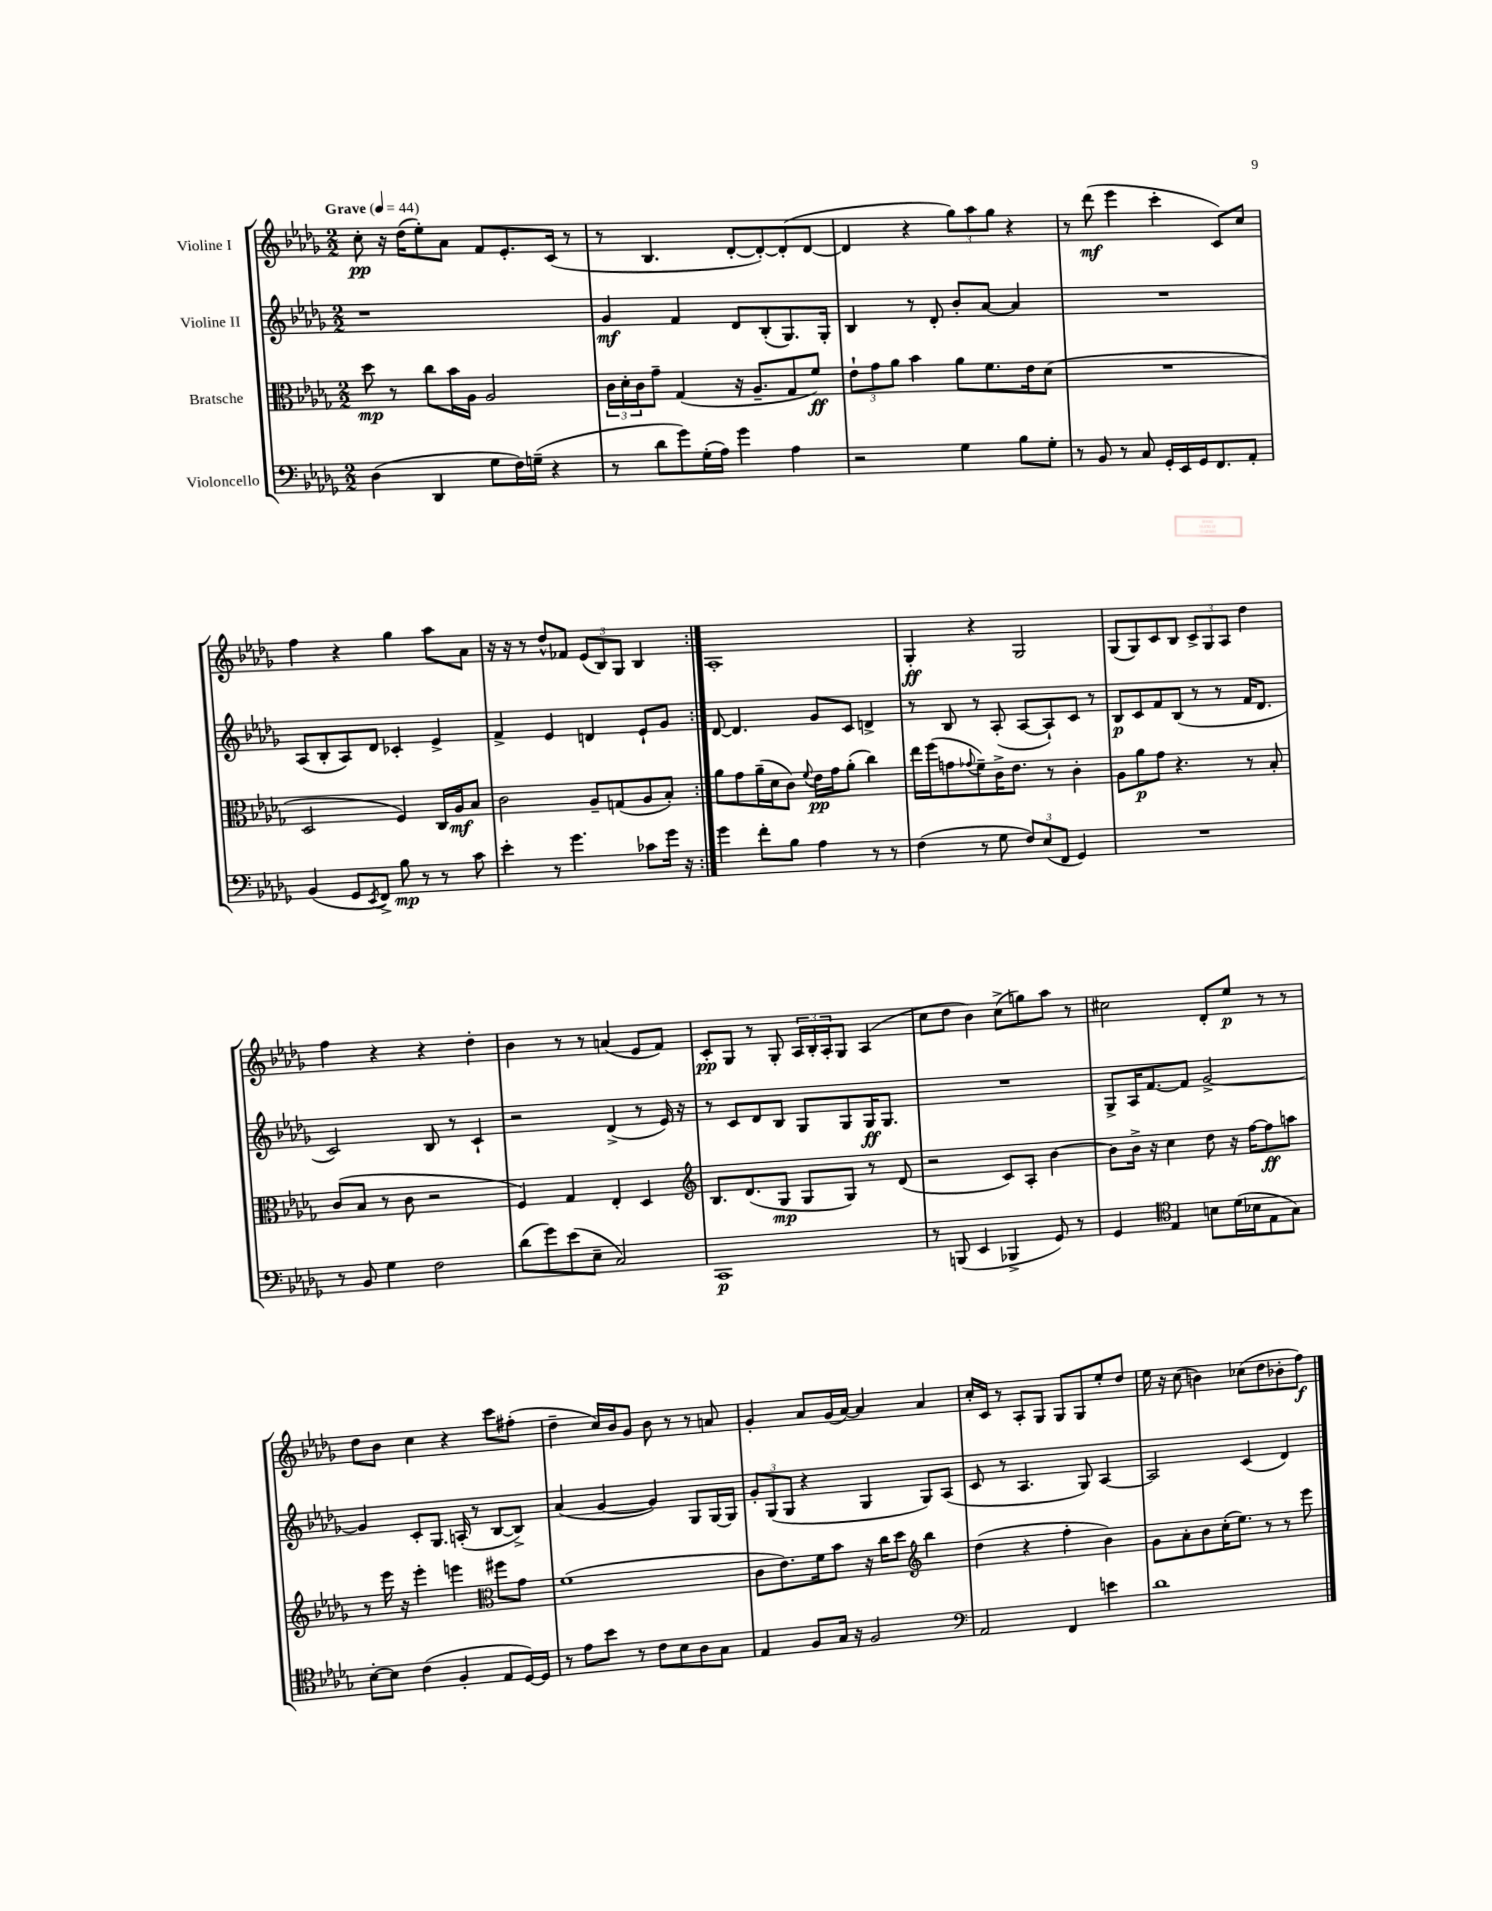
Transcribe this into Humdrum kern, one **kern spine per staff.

**kern	**dynam	**kern	**dynam	**kern	**dynam	**kern	**dynam
*part4	*part4	*part3	*part3	*part2	*part2	*part1	*part1
*staff4	*staff4	*staff3	*staff3	*staff2	*staff2	*staff1	*staff1
*I"Violoncello	*	*I"Bratsche	*	*I"Violine II	*	*I"Violine I	*
*clefF4	*	*clefC3	*	*clefG2	*	*clefG2	*
*k[b-e-a-d-g-]	*	*k[b-e-a-d-g-]	*	*k[b-e-a-d-g-]	*	*k[b-e-a-d-g-]	*
*M2/2	*	*M2/2	*	*M2/2	*	*M2/2	*
*MM44	*	*MM44	*	*MM44	*	*MM44	*
=1	=1	=1	=1	=1	=1	=1	=1
!	!	!	!	!	!	!LO:TX:a:B:t=Grave	!
(4D-\	.	8dd-\	mp	1r	.	8cc'\	pp
.	.	8r	.	.	.	16r	.
.	.	.	.	.	.	(16dd-\KL	.
4DD-/	.	8cc\L	.	.	.	8ee-'\)	.
.	.	16b-\L	.	.	.	8a-\J	.
.	.	16A-\JJ	.	.	.	.	.
8G-\L	.	2A-/	.	.	.	8f/L	.
16F\L)	.	.	.	.	.	8.e-'/	.
(16Gn~\JJ	.	.	.	.	.	.	.
4r	.	.	.	.	.	.	.
.	.	.	.	.	.	(16c/Jk	.
.	.	.	.	.	.	8r	.
=2	=2	=2	=2	=2	=2	=2	=2
8r	.	24c\LL	.	4g-/	mf	8r	.
.	.	24d-'\	.	.	.	.	.
.	.	24c\J	.	.	.	.	.
8d-\L	.	8g-~\J	.	.	.	4.B-/	.
8g-\)	.	(4G-/	.	4f/	.	.	.
(16G-'\L	.	.	.	.	.	.	.
16A-\JJ)	.	.	.	.	.	.	.
4g-\	.	16r	.	8d-/L	.	[8d-'/L	.
.	.	8.A-~/L	.	.	.	.	.
.	.	.	.	(8B-'/	.	8d-'/_)	.
4A-\	.	8G-/	.	8.G-/)	.	(8d-'/]	.
.	.	8f/J)	ff	.	.	[8d-/J	.
.	.	.	.	16G-'/Jk	.	.	.
=3	=3	=3	=3	=3	=3	=3	=3
2r	.	12e-`\L	.	4B-/	.	4d-/]	.
.	.	12g-\	.	.	.	.	.
.	.	12a-\J	.	.	.	.	.
.	.	4b-\	.	8r	.	4r	.
.	.	.	.	8d-'/	.	.	.
4G-\	.	8a-\L	.	8b-'/L	.	12gg-\L)	.
.	.	.	.	.	.	12aa-\	.
.	.	8.f\	.	[8a-/J	.	.	.
.	.	.	.	.	.	12gg-\J	.
8B-\L	.	.	.	4a-/]	.	4r	.
.	.	16e-\k	.	.	.	.	.
8G-'\J	.	(8d-\J	.	.	.	.	.
=4	=4	=4	=4	=4	=4	=4	=4
8r	.	1r	.	1r	.	8r	.
8BB-/	.	.	.	.	.	(8ddd-\	mf
8r	.	.	.	.	.	4eee-\	.
8C/	.	.	.	.	.	.	.
16GG-'/LL	.	.	.	.	.	4ccc'\	.
16EE-/	.	.	.	.	.	.	.
16GG-/J	.	.	.	.	.	.	.
8.FF/	.	.	.	.	.	.	.
.	.	.	.	.	.	8c/L)	.
8AA-'/J	.	.	.	.	.	8cc/J	.
!!LO:LB:g=z
=5	=5	=5	=5	=5	=5	=5	=5
(4BB-/	.	2D-/	.	(8A-/L	.	4ff\	.
.	.	.	.	8B-'/	.	.	.
8GG-/L	.	.	.	8A-/)	.	4r	.
8qEE-/	.	.	.	.	.	.	.
8FF^/J)	.	.	.	8d-/J	.	.	.
8B-\	mp	4F/)	.	4c-X'/	.	4gg-\	.
8r	.	.	.	.	.	.	.
8r	.	16C/LL	.	4e-^/	.	8aa-\L	.
.	.	16A-/J	mf	.	.	.	.
8c\	.	8B-/J	.	.	.	8a-\J	.
=6	=6	=6	=6	=6	=6	=6	=6
4e-'\	.	2c\	.	4f^/	.	16r	.
.	.	.	.	.	.	16r	.
.	.	.	.	.	.	8r	.
8r	.	.	.	4e-/	.	8dd-^^/L	.
4.g-\	.	.	.	.	.	8f-X/J	.
.	.	8A-~/L	.	4dn/	.	(12e-/L	.
.	.	.	.	.	.	12B-/)	.
.	.	(8Gn/	.	.	.	.	.
.	.	.	.	.	.	12G-/J	.
8c-X\L	.	8A-/	.	8e-`/L	.	4B-/	.
16g-\Jk	.	8B-'/J)	.	8g-/J	.	.	.
16r	.	.	.	.	.	.	.
=7:|!	=7:|!	=7:|!	=7:|!	=7:|!	=7:|!	=7:|!	=7:|!
4g-\	.	8a-\L	.	[8d-/	.	1A-'	.
.	.	8g-\	.	4.d-/]	.	.	.
8f'\L	.	(16a-~\L	.	.	.	.	.
.	.	16d-\J	.	.	.	.	.
8B-\J	.	8c\J)	.	.	.	.	.
.	.	8qqf/	.	.	.	.	.
4A-\	.	16e-\LL	pp	8g-/L	.	.	.
.	.	16g-\J	.	.	.	.	.
.	.	(8a-'\J	.	8c/J	.	.	.
8r	.	4cc\)	.	4dn^/	.	.	.
8r	.	.	.	.	.	.	.
=8	=8	=8	=8	=8	=8	=8	=8
(4F\	.	16ee-\LL	.	8r	.	4G-'/	ff
.	.	(16ff\J	.	.	.	.	.
.	.	8gn\	.	8B-/	.	.	.
.	.	8qqg-X/	.	.	.	.	.
8r	.	8f~\)	.	8r	.	4r	.
8G-\	.	16c^\K	.	(8A-'/	.	.	.
.	.	8.e-\J	.	.	.	.	.
12F/L)	.	.	.	[8A-/L	.	2G-/	.
(12E-/	.	.	.	.	.	.	.
.	.	8r	.	8A-`/])	.	.	.
12FF/J	.	.	.	.	.	.	.
4GG-/)	.	4c'\	.	8c/J	.	.	.
.	.	.	.	8r	.	.	.
=9	=9	=9	=9	=9	=9	=9	=9
1r	.	8A-\L	.	8B-/L	p	(8G-/L	.
.	.	8a-\	p	8c/	.	8G-/)	.
.	.	8g-\J	.	8f/	.	8c/	.
.	.	4.r	.	(8B-/J	.	8B-/J	.
.	.	.	.	8r	.	12c^/L	.
.	.	.	.	.	.	12G-/	.
.	.	.	.	8r	.	.	.
.	.	.	.	.	.	12A-/J	.
.	.	8r	.	16f/KL	.	4dd-\	.
.	.	.	.	8.d-/J	.	.	.
.	.	8B-'/	.	.	.	.	.
!!LO:LB:g=z
=10	=10	=10	=10	=10	=10	=10	=10
8r	.	(8c/L	.	2c/)	.	4ff\	.
8BB-/	.	8B-/J	.	.	.	.	.
4G-\	.	8r	.	.	.	4r	.
.	.	8c\	.	.	.	.	.
2F\	.	2r	.	8B-/	.	4r	.
.	.	.	.	8r	.	.	.
.	.	.	.	4c`/	.	4dd-'\	.
=11	=11	=11	=11	=11	=11	=11	=11
(8d-\L	.	4F/)	.	2r	.	4b-\	.
8g-\)	.	.	.	.	.	.	.
(8e-\	.	4G-/	.	.	.	8r	.
8E-~\J	.	.	.	.	.	8r	.
2C/)	.	4E-'/	.	(4d-^/	.	(4an/	.
.	.	4D-/	.	8r	.	8e-/L	.
.	.	.	.	16e-/)	.	8f/J)	.
.	.	.	.	16r	.	.	.
=12	=12	=12	=12	=12	=12	=12	=12
*	*	*clefG2	*	*	*	*	*
1CC	p	8.B-/L	.	8r	.	8c'/L	pp
.	.	.	.	8c/L	.	8G-/J	.
.	.	(8.d-/	.	.	.	.	.
.	.	.	.	8d-/	.	8r	.
.	.	8G-/J	mp	8B-/J	.	8G-'/	.
.	.	8G-/L	.	8G-/L	.	24A-/LL	.
.	.	.	.	.	.	24B-'/	.
.	.	.	.	.	.	24A-'/J	.
.	.	8G-/J)	.	8G-/	.	8G-/J	.
.	.	8r	.	16G-/K	ff	(4A-/	.
.	.	.	.	8.G-/J	.	.	.
.	.	(8d-/	.	.	.	.	.
=13	=13	=13	=13	=13	=13	=13	=13
8r	.	2r	.	1r	.	8cc\L	.
(8BBBn/	.	.	.	.	.	8dd-\J	.
4EE-/	.	.	.	.	.	4b-\)	.
4BBB-X^/	.	8c/L)	.	.	.	(8cc^\L	.
.	.	8A-'/J	.	.	.	8ggn\)	.
8GG-/)	.	[4b-\	.	.	.	8aa-\J	.
8r	.	.	.	.	.	8r	.
=14	=14	=14	=14	=14	=14	=14	=14
4GG-/	.	8b-\L]	.	8G-^/L	.	2cc#X\	.
.	.	16b-^\Jk	.	16A-/K	.	.	.
.	.	16r	.	[8.f/	.	.	.
*clefC4	*	*	*	*	*	*	*
4E-/	.	4cc\	.	.	.	.	.
.	.	.	.	8f/J]	.	.	.
8Bn\L	.	8dd-\	.	[2g-^/	.	8d-'/L	.
(16d-\L	.	16r	.	.	.	8ee-/J	p
16B-X\J	.	[16ff\KL	.	.	.	.	.
8E-\	.	8ff\]	ff	.	.	8r	.
8G-\J)	.	8aan\J	.	.	.	8r	.
!!LO:LB:g=z
=15	=15	=15	=15	=15	=15	=15	=15
[8B-'\L	.	8r	.	4g-/]	.	8dd-\L	.
8B-\J]	.	16eee-\	.	.	.	8b-\J	.
.	.	16r	.	.	.	.	.
(4c\	.	4eee-'\	.	8c'/L	.	4cc\	.
.	.	.	.	8.G-/J	.	.	.
4F'/	.	4eeen\	.	.	.	4r	.
.	.	.	.	(16An'/	.	.	.
.	.	.	.	8r	.	.	.
*	*	*clefC3	*	*	*	*	*
8E-/L	.	8ff#X\L	.	[8B-/L	.	8ccc\L	.
[16D-/L)	.	8g-\J	.	8B-^/J])	.	(8ff#X'\J	.
16D-/JJ]	.	.	.	.	.	.	.
=16	=16	=16	=16	=16	=16	=16	=16
8r	.	(1f	.	(4a-/	.	4dd-~\	.
8e-\L	.	.	.	.	.	.	.
8b-\J	.	.	.	[4g-/	.	16cc/LL)	.
.	.	.	.	.	.	16b-/J	.
8r	.	.	.	.	.	8g-/J	.
8c\L	.	.	.	4g-/])	.	8b-\	.
8B-\	.	.	.	.	.	8r	.
8A-\	.	.	.	8G-/L	.	8r	.
8G-\J	.	.	.	[16G-/L	.	8an/	.
.	.	.	.	16G-/JJ]	.	.	.
=17	=17	=17	=17	=17	=17	=17	=17
4E-/	.	8c\L	.	12g-'/L	.	4g-'/	.
.	.	.	.	(12G-/	.	.	.
.	.	8.e-\)	.	.	.	.	.
.	.	.	.	12G-/J	.	.	.
8F/L	.	.	.	4r	.	8a-/L	.
.	.	16f\k	.	.	.	.	.
16G-/Jk	.	8b-\J	.	.	.	(16g-/L	.
16r	.	.	.	.	.	[16a-/JJ)	.
2F/	.	16r	.	4G-/	.	4a-/]	.
.	.	16cc\KL	.	.	.	.	.
.	.	8dd-\J	.	.	.	.	.
*	*	*clefG2	*	*	*	*	*
.	.	4bb-\	.	8G-/L)	.	4a-/	.
.	.	.	.	(8A-/J	.	.	.
=18	=18	=18	=18	=18	=18	=18	=18
*clefF4	*	*	*	*	*	*	*
2AA-/	.	(4dd-\	.	8c/	.	16cc'/LL	.
.	.	.	.	.	.	16c/JJ	.
.	.	.	.	8r	.	8r	.
.	.	4r	.	4.A-/	.	8A-'/L	.
.	.	.	.	.	.	8G-/J	.
4FF/	.	4ff'\	.	.	.	8G-/L	.
.	.	.	.	8G-/)	.	8G-/	.
4en\	.	4b-\)	.	[4A-/	.	8ee-'/	.
.	.	.	.	.	.	8dd-/J	.
=19	=19	=19	=19	=19	=19	=19	=19
1d-	.	8g-\L	.	2A-/]	.	16ee-\	.
.	.	.	.	.	.	16r	.
.	.	8a-'\	.	.	.	(8cc\	.
.	.	8b-\	.	.	.	4bn\)	.
.	.	(16cc'\K	.	.	.	.	.
.	.	8.ee-\J)	.	.	.	.	.
.	.	.	.	(4c/	.	(8cc-X\L	.
.	.	8r	.	.	.	8dd-\	.
.	.	8r	.	4d-/)	.	8b-X'\	.
.	.	8eee-\	.	.	.	8ff\J)	f
==	==	==	==	==	==	==	==
*-	*-	*-	*-	*-	*-	*-	*-
